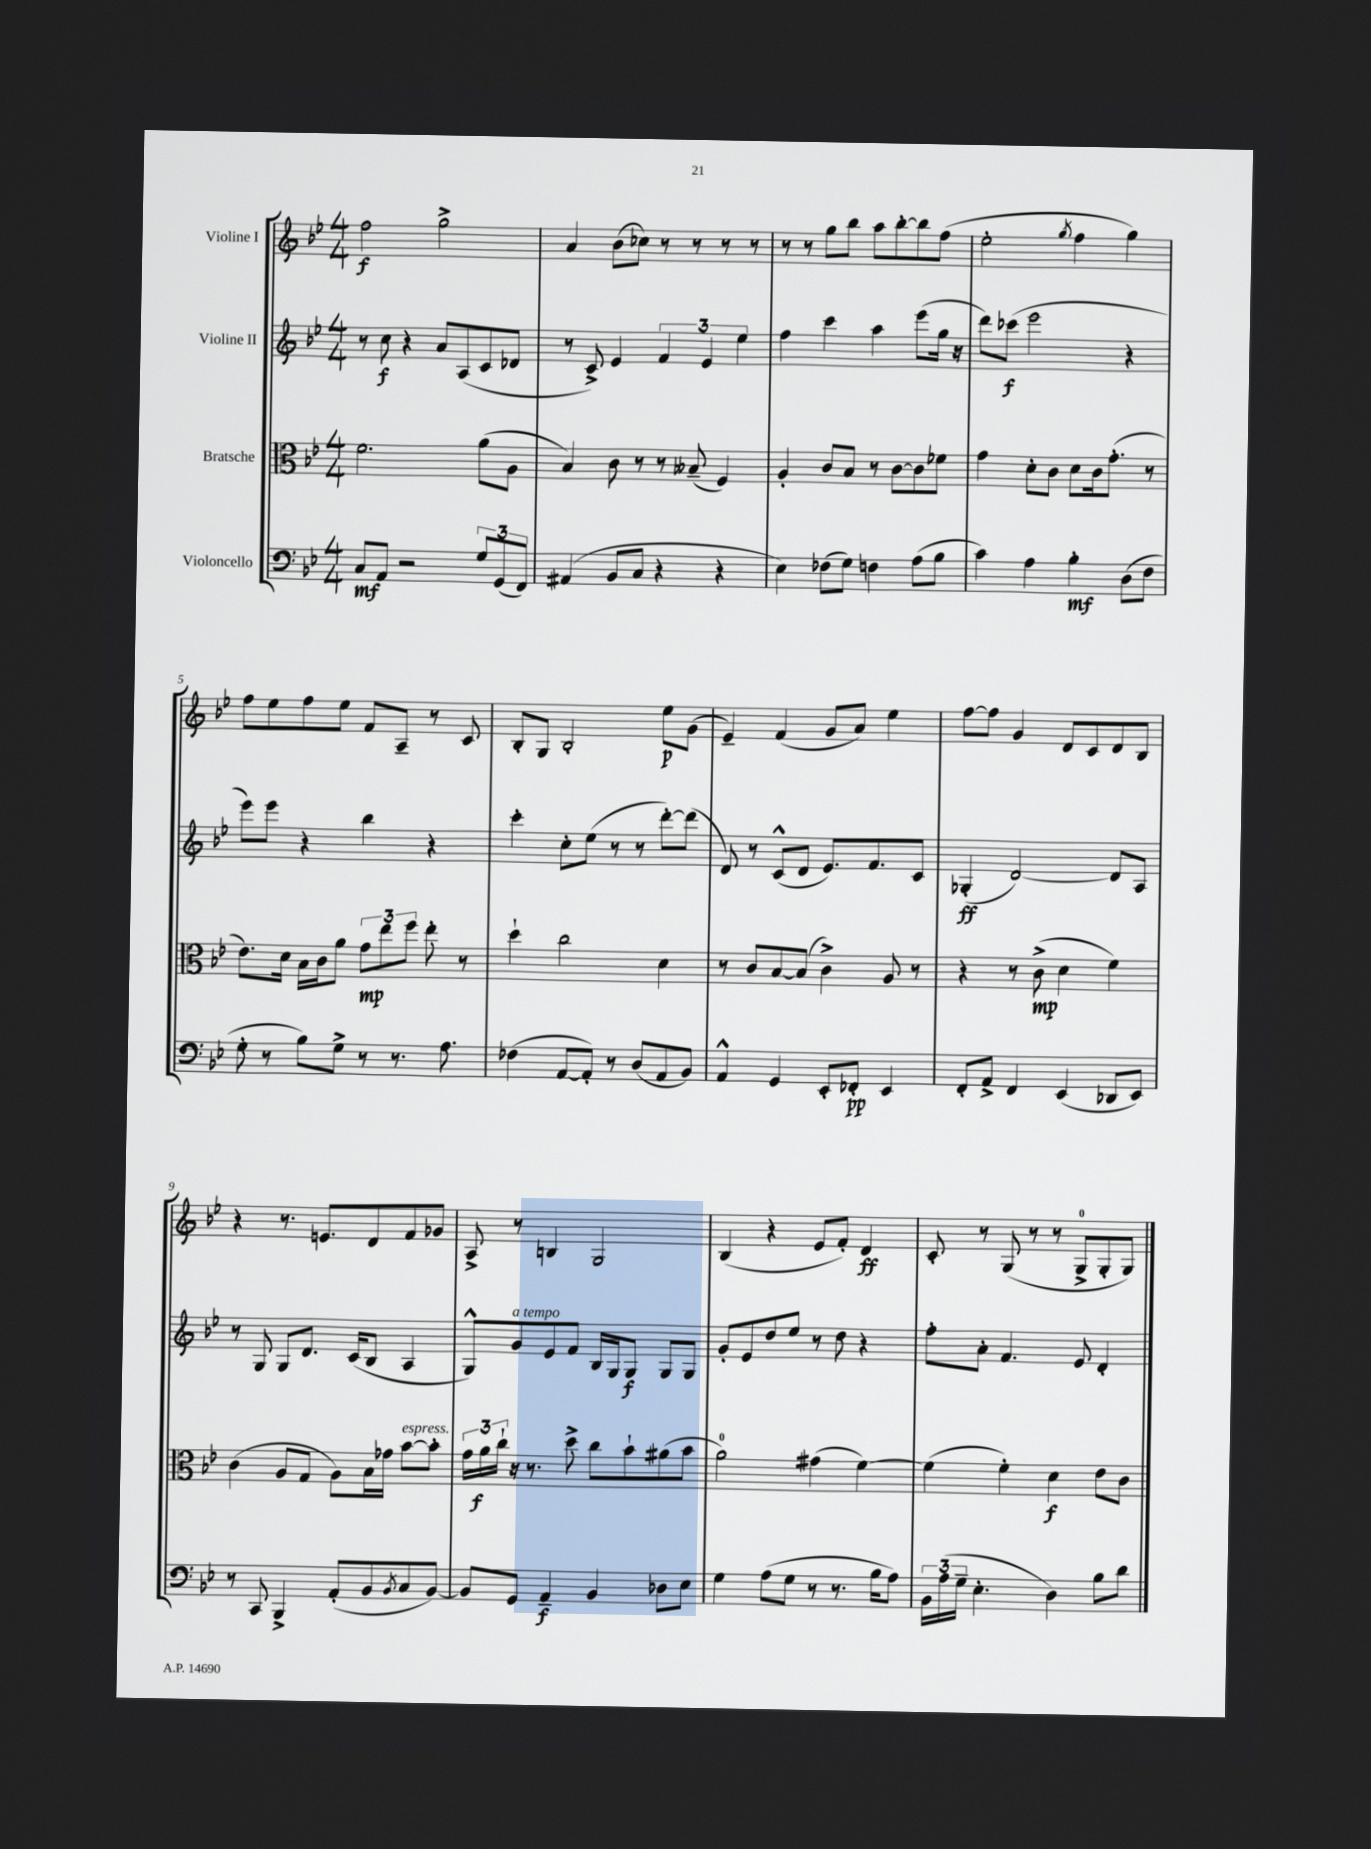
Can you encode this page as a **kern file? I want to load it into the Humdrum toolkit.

**kern	**dynam	**kern	**dynam	**kern	**dynam	**kern	**dynam
*part4	*part4	*part3	*part3	*part2	*part2	*part1	*part1
*staff4	*staff4	*staff3	*staff3	*staff2	*staff2	*staff1	*staff1
*I"Violoncello	*	*I"Bratsche	*	*I"Violine II	*	*I"Violine I	*
*clefF4	*	*clefC3	*	*clefG2	*	*clefG2	*
*k[b-e-]	*	*k[b-e-]	*	*k[b-e-]	*	*k[b-e-]	*
*M4/4	*	*M4/4	*	*M4/4	*	*M4/4	*
=1	=1	=1	=1	=1	=1	=1	=1
8C/L	mf	2.f\	.	8r	.	2ff\	f
8AA/J	.	.	.	8cc\	f	.	.
2r	.	.	.	4r	.	.	.
.	.	.	.	8a/L	.	2gg^\	.
.	.	.	.	(8A/	.	.	.
12G/L	.	(8a\L	.	8c/	.	.	.
(12GG/	.	.	.	.	.	.	.
.	.	8A\J	.	8d-X/J	.	.	.
12FF/J)	.	.	.	.	.	.	.
=2	=2	=2	=2	=2	=2	=2	=2
(4AA#X/	.	4B-/)	.	8r	.	4a/	.
.	.	.	.	8c^/)	.	.	.
8BB-/L	.	8c\	.	4e-/	.	(8b-\L	.
8C/J	.	8r	.	.	.	8cc-X\J)	.
4r	.	8r	.	6f/	.	8r	.
.	.	(8B--X~/	.	.	.	8r	.
.	.	.	.	6e-/	.	.	.
4r	.	4F/)	.	.	.	8r	.
.	.	.	.	6ee-\	.	.	.
.	.	.	.	.	.	8r	.
=3	=3	=3	=3	=3	=3	=3	=3
4E-\)	.	4A'/	.	4ff\	.	8r	.
.	.	.	.	.	.	8r	.
(8F-X\L	.	8c/L	.	4ccc\	.	8gg\L	.
8G\J)	.	8B-/J	.	.	.	8bb-\J	.
4Fn\	.	8r	.	4aa\	.	8aa\L	.
.	.	[8c\L	.	.	.	[8bb-'\	.
(8A\L	.	8c\]	.	(8eee-\L	.	8bb-\]	.
8B-\J	.	8f-X\J	.	16gg\Jk	.	(8ff\J	.
.	.	.	.	16r	.	.	.
=4	=4	=4	=4	=4	=4	=4	=4
4c\)	.	4g\	.	8ddd\L)	.	2ee-'\	.
.	.	.	.	(8ccc-X\J	f	.	.
4A\	.	8d'\L	.	2eee-\	.	.	.
.	.	8c\J	.	.	.	.	.
.	.	.	.	.	.	8qgg/	.
4B-'\	mf	8d\L	.	.	.	4ff\	.
.	.	16c\k	.	.	.	.	.
.	.	(8.g'\J	.	.	.	.	.
(8D\L	.	.	.	4r	.	4gg\)	.
8F\J	.	8r	.	.	.	.	.
!!LO:LB:g=z
=5	=5	=5	=5	=5	=5	=5	=5
8G'\	.	8.e-\L)	.	8eee-\L)	.	8ff\L	.
8r	.	.	.	8eee-\J	.	8ee-\	.
.	.	16d\Jk	.	.	.	.	.
8B-\L)	.	16B-\LL	.	4r	.	8ff\	.
.	.	16c\J	.	.	.	.	.
8G^\J	.	8a\J	.	.	.	8ee-\J	.
8r	.	12g\L	mp	4bb-\	.	8f/L	.
.	.	12ee-\	.	.	.	.	.
8.r	.	.	.	.	.	8A~/J	.
.	.	12ff\J	.	.	.	.	.
.	.	8ee-'\	.	4r	.	8r	.
8.A\	.	.	.	.	.	.	.
.	.	8r	.	.	.	8c/	.
=6	=6	=6	=6	=6	=6	=6	=6
(4F-X\	.	4dd`\	.	4ccc'\	.	8B-'/L	.
.	.	.	.	.	.	8G/J	.
[8AA/L	.	2cc\	.	8cc'\L	.	2B-'/	.
8AA'/J])	.	.	.	(8ee-\J	.	.	.
8r	.	.	.	8r	.	.	.
(8D/L	.	.	.	8r	.	.	.
8AA/	.	4d\	.	[8ddd'\L)	.	8ee-\L	p
8BB-/J)	.	.	.	(8ddd\J]	.	(8g\J	.
=7	=7	=7	=7	=7	=7	=7	=7
4AA^^/	.	8r	.	8d/)	.	4e-~/)	.
.	.	8c/L	.	8r	.	.	.
4GG/	.	[8B-/	.	(8c^^/L	.	(4f/	.
.	.	(8B-/J]	.	8d/J	.	.	.
8EE-'/L	.	4c^\)	.	8.e-/L)	.	8g/L	.
8FF-X'/J	pp	.	.	.	.	8a/J)	.
.	.	.	.	8.f/	.	.	.
4EE-/	.	8A/	.	.	.	4ee-\	.
.	.	8r	.	8c/J	.	.	.
=8	=8	=8	=8	=8	=8	=8	=8
8FF'/L	.	4r	.	(4G-X'/	ff	[8ff\L	.
8AA^/J	.	.	.	.	.	8ff\J]	.
4FF/	.	8r	.	[2d/)	.	4g/	.
.	.	(8c^\	mp	.	.	.	.
(4EE-/	.	4d\	.	.	.	8d/L	.
.	.	.	.	.	.	8c/	.
8DD-X/L	.	4f\)	.	8d/L]	.	8d/	.
8EE-/J)	.	.	.	8A/J	.	8B-/J	.
!!LO:LB:g=z
=9	=9	=9	=9	=9	=9	=9	=9
8r	.	(4c\	.	8r	.	4r	.
8CC/	.	.	.	8G/	.	.	.
4BBB-^/	.	8A/L	.	8G/L	.	8.r	.
.	.	8G/J	.	8.d/J	.	.	.
.	.	.	.	.	.	8.en/L	.
(8AA'/L	.	8A\L)	.	.	.	.	.
.	.	.	.	(16c/KL	.	.	.
8BB-/	.	16B-\L	.	8B-/J	.	8d/	.
.	.	16g-X\JJ	.	.	.	.	.
8qBB-/	.	.	.	.	.	.	.
!	!	!LO:TX:a:i:t=espress.	!	!	!	!	!
8C/	.	[8b-\L	.	4A/	.	8f/	.
[8BB-/J)	.	8b-'\J]	.	.	.	8g-X/J	.
=10	=10	=10	=10	=10	=10	=10	=10
8BB-/L]	.	24g\LL	.	8G^^/L)	.	8A^/	.
.	.	24a\	f	.	.	.	.
.	.	24cc`\JJ	.	.	.	.	.
!	!	!	!	!LO:TX:a:i:t=a tempo	!	!	!
8GG/J	.	16r	.	8g/	.	8r	.
.	.	8.r	.	.	.	.	.
4AA~/	f	.	.	8e-/	.	4Bn/	.
.	.	8dd^\	.	8f/J	.	.	.
4BB-/	.	8cc\L	.	16B-/LL	.	2G/	.
.	.	.	.	16G/J	.	.	.
.	.	8b-`\	.	8G/J	f	.	.
8D-X\L	.	(8a#X\	.	8G/L	.	.	.
8E-\J	.	8b-\J	.	8G/J	.	.	.
=11	=11	=11	=11	=11	=11	=11	=11
4G\	.	2a\)	.	8g'/L	.	(4B-/	.
.	.	.	.	8e-/	.	.	.
(8A\L	.	.	.	8dd/	.	4r	.
8G\J	.	.	.	8ee-/J	.	.	.
8r	.	(4g#X\	.	8r	.	8e-/L	.
8.r	.	.	.	8dd\	.	8f'/J)	.
.	.	[4f\)	.	4r	.	4d/	ff
16B-\KL	.	.	.	.	.	.	.
8A\J)	.	.	.	.	.	.	.
=12	=12	=12	=12	=12	=12	=12	=12
24BB-\LL	.	(4f\]	.	8ff'\L	.	8c'/	.
(24A\	.	.	.	.	.	.	.
24G~\JJ	.	.	.	.	.	.	.
4.E-'\	.	.	.	8a'\J	.	8r	.
.	.	4f'\)	.	4.f/	.	(8G/	.
.	.	.	.	.	.	8r	.
4D\)	.	4d\	f	.	.	8r	.
.	.	.	.	8e-/	.	8G^/L	.
8B-\L	.	8e-\L	.	4d'/	.	8G'/	.
8d\J	.	8c\J	.	.	.	8G/J)	.
==	==	==	==	==	==	==	==
*-	*-	*-	*-	*-	*-	*-	*-
